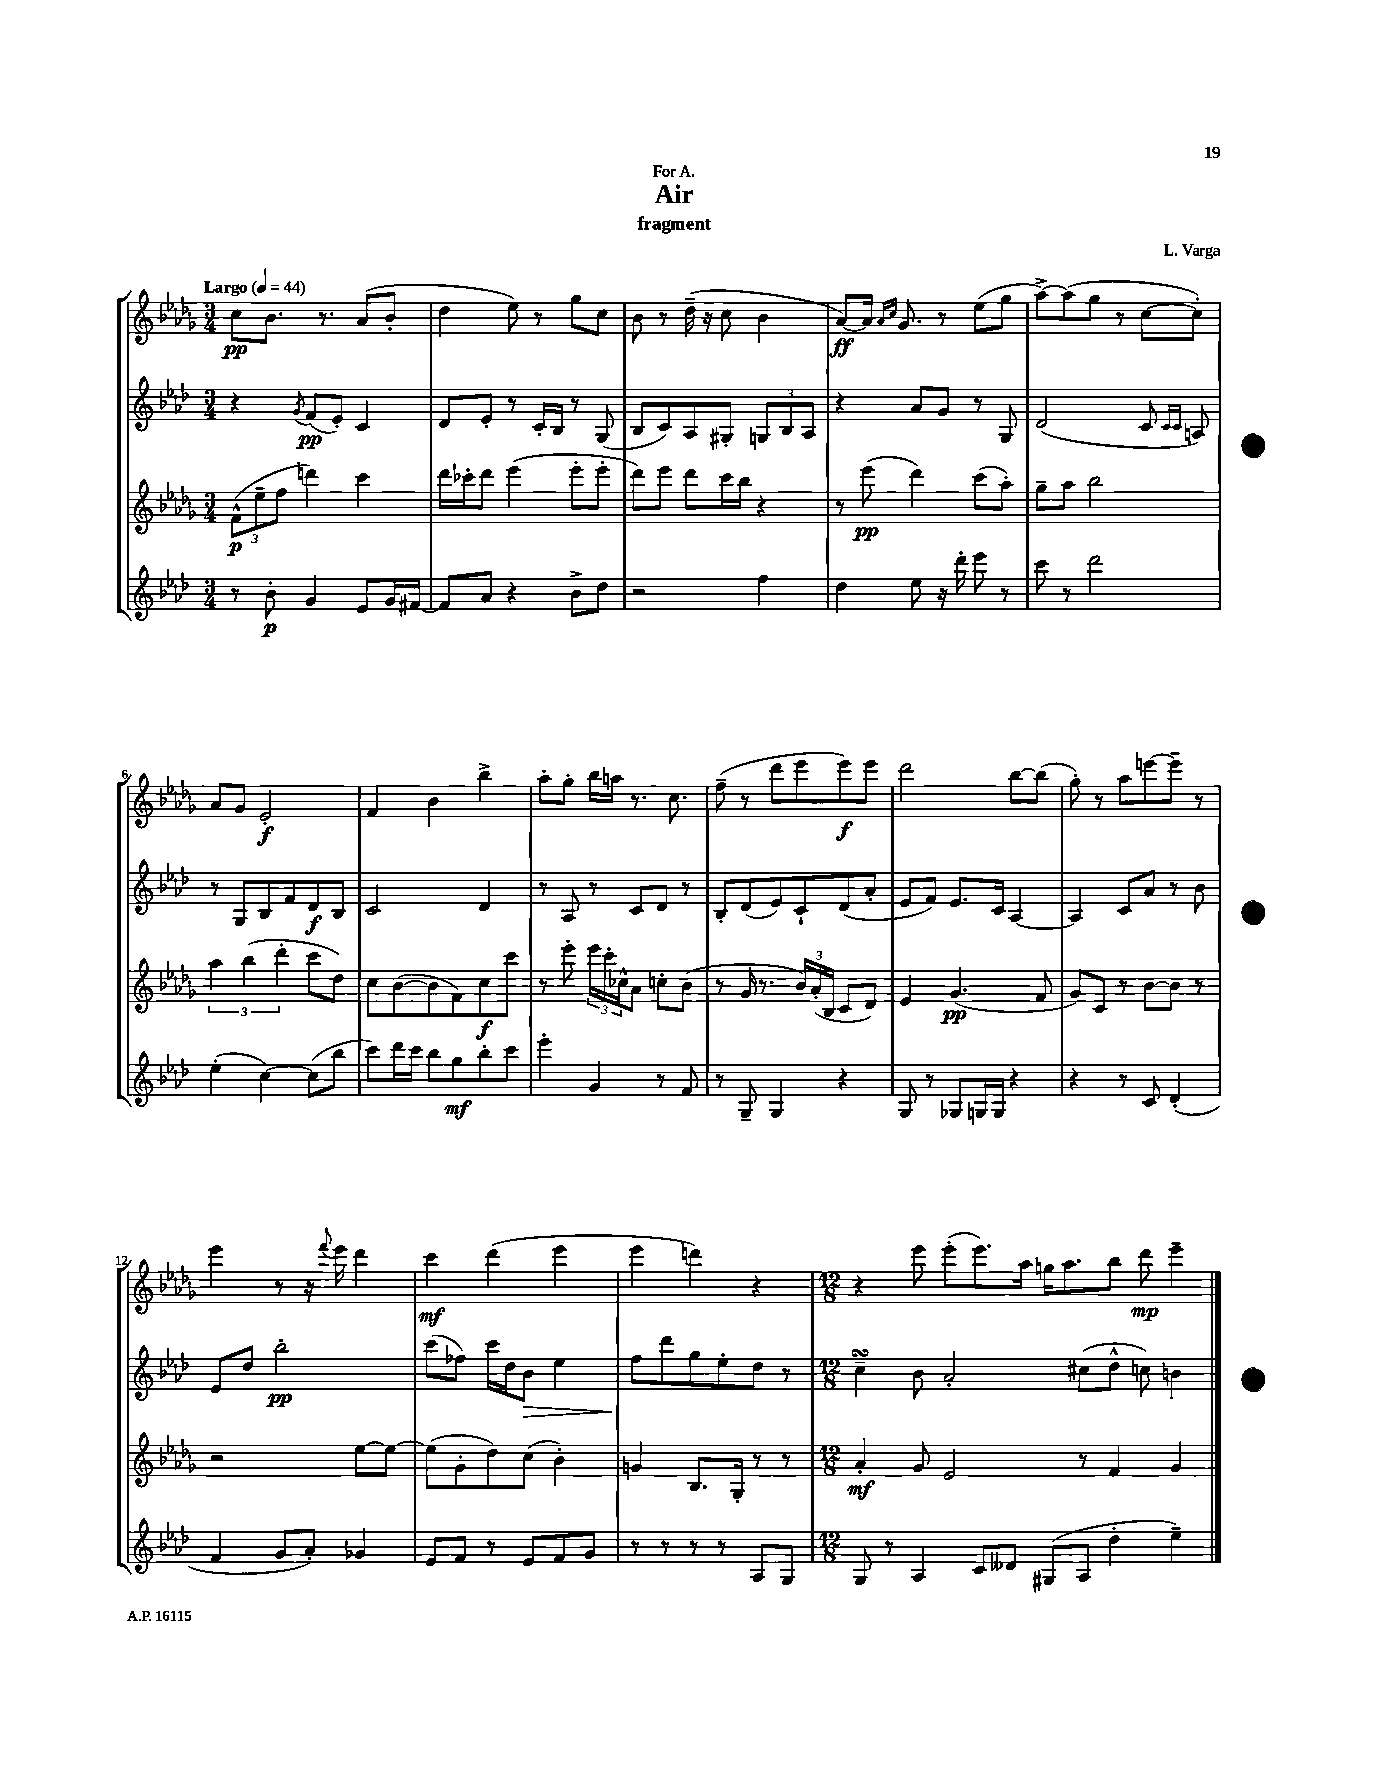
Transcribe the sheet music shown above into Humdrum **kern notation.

**kern	**dynam	**kern	**dynam	**kern	**dynam	**kern	**dynam
*part4	*part4	*part3	*part3	*part2	*part2	*part1	*part1
*staff4	*staff4	*staff3	*staff3	*staff2	*staff2	*staff1	*staff1
*clefG2	*	*clefG2	*	*clefG2	*	*clefG2	*
*k[b-e-a-d-]	*	*k[b-e-a-d-g-]	*	*k[b-e-a-d-]	*	*k[b-e-a-d-g-]	*
*M3/4	*	*M3/4	*	*M3/4	*	*M3/4	*
*MM44	*	*MM44	*	*MM44	*	*MM44	*
=1	=1	=1	=1	=1	=1	=1	=1
!	!	!	!	!	!	!LO:TX:a:B:t=Largo	!
8r	.	(12f^^\L	p	4r	.	8cc\L	pp
.	.	12ee-~\	.	.	.	.	.
8b-'\	p	.	.	.	.	8.b-\J	.
.	.	12ff\J	.	.	.	.	.
.	.	.	.	8qg/	.	.	.
4g/	.	4dddn\)	.	(8f/L	pp	.	.
.	.	.	.	.	.	8.r	.
.	.	.	.	8e-'/J)	.	.	.
8e-/L	.	4ccc\	.	4c/	.	(8a-/L	.
16g/L	.	.	.	.	.	8b-'/J	.
[16f#X/JJ	.	.	.	.	.	.	.
=2	=2	=2	=2	=2	=2	=2	=2
8f#/L]	.	16ddd-\LL	.	8d-/L	.	4dd-\	.
.	.	16ccc-X'\J	.	.	.	.	.
8a-/J	.	8ddd-\J	.	8e-'/J	.	.	.
4r	.	(4eee-\	.	8r	.	8ee-\)	.
.	.	.	.	16c'/LL	.	8r	.
.	.	.	.	16B-/JJ	.	.	.
8b-^\L	.	8eee-'\L	.	8r	.	8gg-\L	.
8dd-\J	.	8eee-'\J	.	(8G/	.	8cc\J	.
=3	=3	=3	=3	=3	=3	=3	=3
2r	.	8ddd-\L)	.	8B-/L	.	8b-\	.
.	.	8eee-\J	.	8c/)	.	8r	.
.	.	8ddd-\L	.	8A-/	.	(16dd-~\	.
.	.	.	.	.	.	16r	.
.	.	16ccc\L	.	8G#X'/J	.	8cc\	.
.	.	16bb-\JJ	.	.	.	.	.
4ff\	.	4r	.	12Gn/L	.	4b-\	.
.	.	.	.	12B-/	.	.	.
.	.	.	.	12A-/J	.	.	.
=4	=4	=4	=4	=4	=4	=4	=4
4dd-\	.	8r	.	4r	.	[8a-/L)	ff
.	.	(8eee-\	pp	.	.	16a-/Jk]	.
.	.	.	.	.	.	16qqa-/LL	.
.	.	.	.	.	.	16qqcc/JJ	.
.	.	.	.	.	.	8.g-/	.
8ee-\	.	4ddd-\)	.	8a-/L	.	.	.
16r	.	.	.	8g/J	.	8r	.
16ddd-'\	.	.	.	.	.	.	.
8eee-\	.	(8ccc\L	.	8r	.	(8ee-\L	.
8r	.	8aa-'\J)	.	8G/	.	8gg-\J	.
=5	=5	=5	=5	=5	=5	=5	=5
8ccc\	.	8gg-~\L	.	(2d-/	.	[8aa-^\L)	.
8r	.	8aa-\J	.	.	.	(8aa-\]	.
2ddd-\	.	2bb-\	.	.	.	8gg-\J	.
.	.	.	.	.	.	8r	.
.	.	.	.	8c/	.	[8cc\L	.
.	.	.	.	16qqc/LL	.	.	.
.	.	.	.	16qqc/JJ	.	.	.
.	.	.	.	8An/)	.	8cc'\J])	.
!!LO:LB:g=z
=6	=6	=6	=6	=6	=6	=6	=6
(4ee-'\	.	6aa-\	.	8r	.	8a-/L	.
.	.	.	.	8G/L	.	8g-/J	.
.	.	(6bb-\	.	.	.	.	.
[4cc\)	.	.	.	8B-/	.	2e-'/	f
.	.	6ddd-'\	.	.	.	.	.
.	.	.	.	8f/	.	.	.
(8cc\L]	.	8ccc\L	.	8d-/	f	.	.
8bb-\J	.	8dd-\J)	.	8B-/J	.	.	.
=7	=7	=7	=7	=7	=7	=7	=7
8ccc\L)	.	8cc\L	.	2c/	.	4f/	.
16ddd-\L	.	([8b-\	.	.	.	.	.
16ccc\JJ	.	.	.	.	.	.	.
8bb-\L	.	8b-\]	.	.	.	4b-\	.
8gg\	mf	8f\)	.	.	.	.	.
8bb-'\	.	8cc\	f	4d-/	.	4bb-^\	.
8ccc\J	.	8ccc\J	.	.	.	.	.
=8	=8	=8	=8	=8	=8	=8	=8
4eee-'\	.	8r	.	8r	.	8aa-'\L	.
.	.	8eee-'\	.	8A-/	.	8gg-'\J	.
4g/	.	24eee-\LL	.	8r	.	16bb-\LL	.
.	.	24ccc'\	.	.	.	.	.
.	.	.	.	.	.	16aan\JJ	.
.	.	24cc-X^^\J	.	.	.	.	.
.	.	8a-\J	.	8c/L	.	8.r	.
8r	.	8ccn'\L	.	8d-/J	.	.	.
.	.	.	.	.	.	8.cc\	.
8f/	.	(8b-\J	.	8r	.	.	.
=9	=9	=9	=9	=9	=9	=9	=9
8r	.	8r	.	8B-'/L	.	(8ff~\	.
8G~/	.	16g-/	.	(8d-/	.	8r	.
.	.	8.r	.	.	.	.	.
4G/	.	.	.	8e-/)	.	8ddd-\L	.
.	.	24b-/LL)	.	8c`/	.	8eee-\	.
.	.	(24a-'/	.	.	.	.	.
.	.	24B-/JJ	.	.	.	.	.
4r	.	8c/L	.	(8d-/	.	8eee-\)	f
.	.	8d-/J)	.	8a-'/J	.	8eee-\J	.
=10	=10	=10	=10	=10	=10	=10	=10
8G/	.	4e-/	.	8e-/L	.	2ddd-\	.
8r	.	.	.	8f/J)	.	.	.
8G-X/L	.	(4.g-/	pp	8.e-/L	.	.	.
16Gn/L	.	.	.	.	.	.	.
16G/JJ	.	.	.	16c/Jk	.	.	.
4r	.	.	.	[4A-/	.	[8bb-\L	.
.	.	8f/	.	.	.	(8bb-\J]	.
=11	=11	=11	=11	=11	=11	=11	=11
4r	.	8g-/L)	.	4A-/]	.	8gg-'\)	.
.	.	8c/J	.	.	.	8r	.
8r	.	8r	.	8c/L	.	8aa-\L	.
8c/	.	[8b-\L	.	8a-/J	.	[8eeen\	.
(4d-'/	.	8b-\J]	.	8r	.	8eee~\J]	.
.	.	8r	.	8b-\	.	8r	.
!!LO:LB:g=z
=12	=12	=12	=12	=12	=12	=12	=12
4f/	.	2r	.	8e-/L	.	4eee-\	.
.	.	.	.	8dd-/J	.	.	.
8g/L	.	.	.	2bb-'\	pp	8r	.
8a-'/J)	.	.	.	.	.	16r	.
.	.	.	.	.	.	8qqfff/	.
.	.	.	.	.	.	16eee-\	.
4g-X/	.	[8ee-\L	.	.	.	4ddd-\	.
.	.	8ee-\J_	.	.	.	.	.
=13	=13	=13	=13	=13	=13	=13	=13
8e-/L	.	(8ee-\L]	.	(8ccc\L	.	4ccc\	mf
8f/J	.	8g-'\	.	8ff-X\J)	.	.	.
8r	.	8dd-\)	.	16ccc\LL	.	(4ddd-\	.
.	.	.	.	16dd-\J	.	.	.
!	!	!	!	!	!LO:HP:b	!	!
8e-/L	.	(8cc\J	.	8b-\J	>	.	.
8f/	.	4b-'\)	.	4ee-\	.	4eee-\	.
8g/J	.	.	.	.	.	.	.
=14	=14	=14	=14	=14	=14	=14	=14
8r	.	4gn/	.	8ff\L	.	4eee-\	.
8r	.	.	.	8ddd-\	]	.	.
8r	.	8.B-/L	.	8gg\	.	4dddn\)	.
8r	.	.	.	8ee-'\	.	.	.
.	.	16G-'/Jk	.	.	.	.	.
8A-/L	.	8r	.	8dd-\J	.	4r	.
8G/J	.	8r	.	8r	.	.	.
=15	=15	=15	=15	=15	=15	=15	=15
*M12/8	*	*M12/8	*	*M12/8	*	*M12/8	*
8G/	.	4a-'/	mf	4ccsSsS~\	.	4r	.
8r	.	.	.	.	.	.	.
4A-/	.	8g-/	.	8b-\	.	8eee-\	.
.	.	2e-/	.	2a-'/	.	(8eee-'\L	.
8c/L	.	.	.	.	.	8.eee-\)	.
8d--X/J	.	.	.	.	.	.	.
.	.	.	.	.	.	16aa-\Jk	.
(8G#X/L	.	.	.	.	.	16ggn\KL	.
.	.	.	.	.	.	8.aa-\	.
8A-/J	.	8r	.	(8cc#X\L	.	.	.
4dd-'\	.	4f/	.	8dd-^^\J	.	8bb-\J	.
.	.	.	.	8ccn\)	.	8ddd-\	mp
4ee-~\)	.	4g-/	.	4bn\	.	4eee-~\	.
==	==	==	==	==	==	==	==
*-	*-	*-	*-	*-	*-	*-	*-
